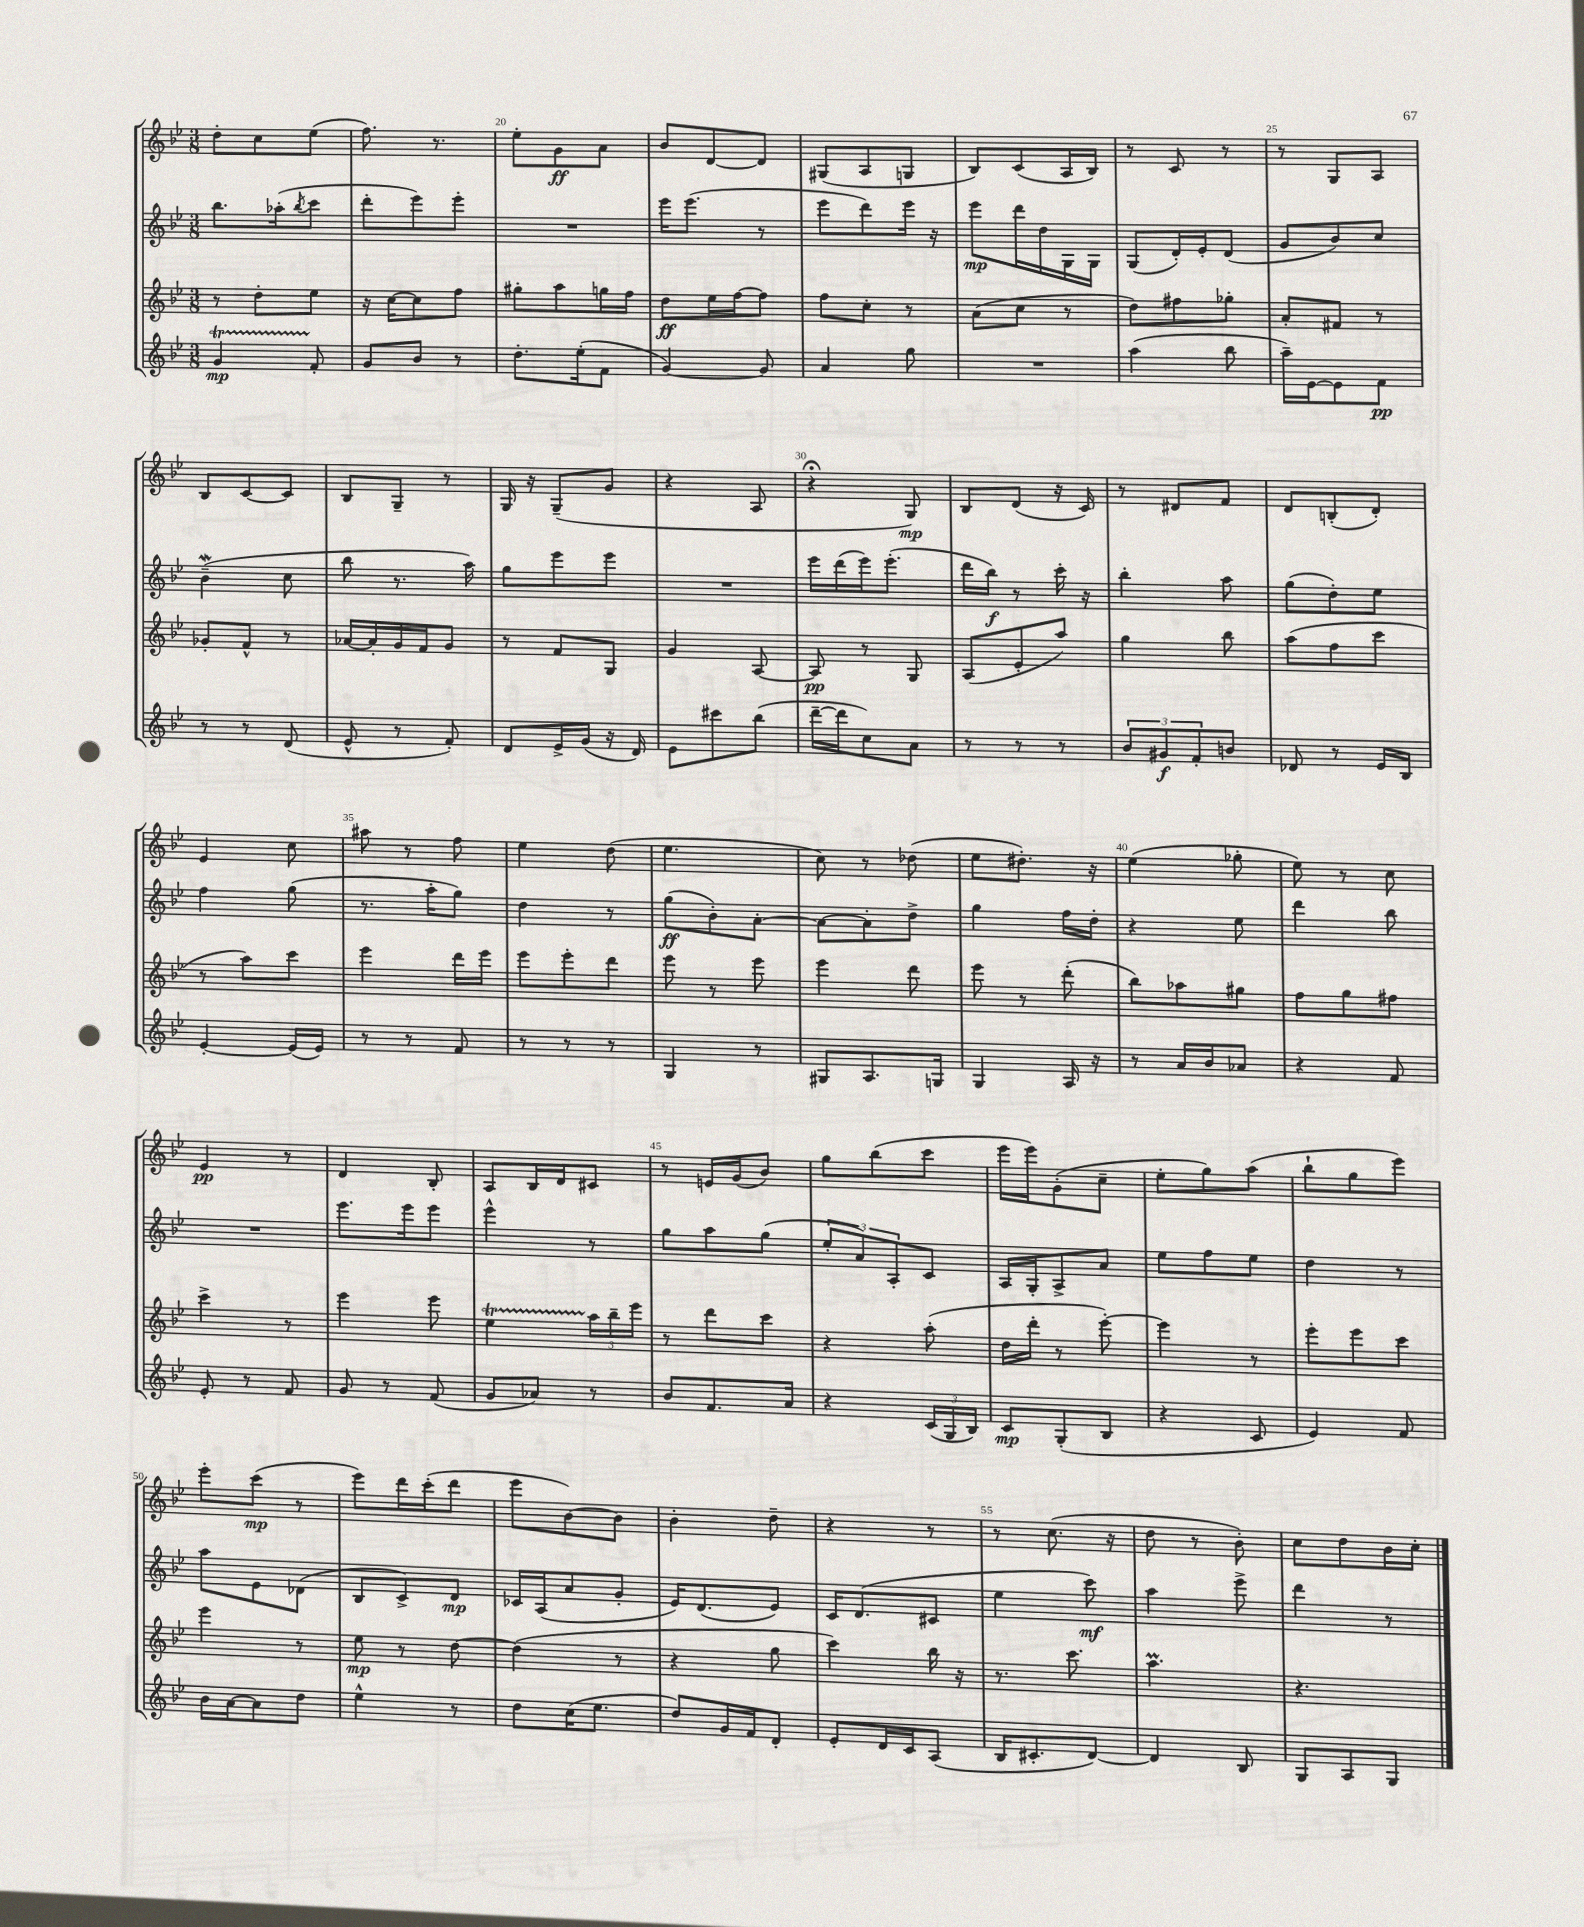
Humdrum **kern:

**kern	**dynam	**kern	**dynam	**kern	**dynam	**kern	**dynam
*part4	*part4	*part3	*part3	*part2	*part2	*part1	*part1
*staff4	*staff4	*staff3	*staff3	*staff2	*staff2	*staff1	*staff1
*clefG2	*	*clefG2	*	*clefG2	*	*clefG2	*
*k[b-e-]	*	*k[b-e-]	*	*k[b-e-]	*	*k[b-e-]	*
*M3/8	*	*M3/8	*	*M3/8	*	*M3/8	*
=18	=18	=18	=18	=18	=18	=18	=18
4gT/	mp	8r	.	8.bb-\L	.	8dd'\L	.
.	.	8dd'\L	.	.	.	8cc\	.
.	.	.	.	(16aa-X'\k	.	.	.
.	.	.	.	8qbb-/	.	.	.
8f'/	.	8ee-\J	.	8ccc\J	.	(8ee-\J	.
=19	=19	=19	=19	=19	=19	=19	=19
8g/L	.	16r	.	8ddd'\L	.	8.ff\)	.
.	.	[16cc\KL	.	.	.	.	.
8b-/J	.	8cc\]	.	8eee-\)	.	.	.
.	.	.	.	.	.	8.r	.
8r	.	8ff\J	.	8eee-'\J	.	.	.
=20	=20	=20	=20	=20	=20	=20	=20
8.dd'\L	.	8gg#X'\L	.	4.r	.	8ee-'\L	.
.	.	8aa\	.	.	.	8g\	ff
(16ee-'\k	.	.	.	.	.	.	.
8f\J	.	16ggn\L	.	.	.	8a\J	.
.	.	16ff\JJ	.	.	.	.	.
=21	=21	=21	=21	=21	=21	=21	=21
[4g/)	.	8dd\L	ff	16eee-\KL	.	8b-/L	.
.	.	.	.	(8.eee-\J	.	.	.
.	.	16ee-\L	.	.	.	[8d/	.
.	.	[16ff\J	.	.	.	.	.
8g/]	.	8ff\J]	.	8r	.	8d/J]	.
=22	=22	=22	=22	=22	=22	=22	=22
4a/	.	8ff\L	.	8eee-\L	.	(8G#X/L	.
.	.	8cc'\J	.	8ddd\)	.	8A/	.
8gg\	.	8r	.	16eee-\Jk	.	8Gn/J	.
.	.	.	.	16r	.	.	.
=23	=23	=23	=23	=23	=23	=23	=23
4.r	.	(8a\L	.	8eee-\L	mp	8B-/L)	.
.	.	8cc\J	.	16ddd\L	.	(8c/	.
.	.	.	.	16dd\	.	.	.
.	.	8r	.	16G\	.	16A/L	.
.	.	.	.	16G\JJ	.	16B-/JJ)	.
=24	=24	=24	=24	=24	=24	=24	=24
(4aa\	.	8dd\L)	.	(8G/L	.	8r	.
.	.	8ff#X\	.	16d'/L)	.	8c/	.
.	.	.	.	16e-'/J	.	.	.
8bb-\	.	8gg-X'\J	.	(8d/J	.	8r	.
=25	=25	=25	=25	=25	=25	=25	=25
16aa~\LL)	.	8a'/L	.	8g/L	.	8r	.
[16e-\J	.	.	.	.	.	.	.
8e-\]	.	8f#X/J	.	8b-/)	.	8G/L	.
8f\J	pp	8r	.	8cc/J	.	8A/J	.
!!LO:LB:g=z
=26	=26	=26	=26	=26	=26	=26	=26
8r	.	8g-X'/L	.	(4b-w~\	.	8B-/L	.
8r	.	8f^^/J	.	.	.	[8c/	.
(8d/	.	8r	.	8cc\	.	8c/J]	.
=27	=27	=27	=27	=27	=27	=27	=27
8e-^^/	.	[16a-X/LL	.	8bb-\	.	8B-/L	.
.	.	16a-'/]	.	.	.	.	.
8r	.	16g/	.	8.r	.	8G~/J	.
.	.	16f/J	.	.	.	.	.
8f'/)	.	8g/J	.	.	.	8r	.
.	.	.	.	16aa\)	.	.	.
=28	=28	=28	=28	=28	=28	=28	=28
8d/L	.	8r	.	8gg\L	.	16G/	.
.	.	.	.	.	.	16r	.
16e-^/L	.	8f/L	.	8eee-\	.	(8G~/L	.
(16g/JJ	.	.	.	.	.	.	.
16r	.	8G/J	.	8eee-\J	.	8g/J	.
16d/)	.	.	.	.	.	.	.
=29	=29	=29	=29	=29	=29	=29	=29
8e-\L	.	4g/	.	4.r	.	4r	.
8ccc#X\	.	.	.	.	.	.	.
(8bb-\J	.	[8A/	.	.	.	8A/	.
=30	=30	=30	=30	=30	=30	=30	=30
[16ddd~\LL	.	8A/]	pp	16eee-\LL	.	4r;<	.
16ddd\J]	.	.	.	(16ddd\	.	.	.
8cc\)	.	8r	.	16eee-\J)	.	.	.
.	.	.	.	(8.eee-'\J	.	.	.
8a\J	.	8G/	.	.	.	8G/)	mp
=31	=31	=31	=31	=31	=31	=31	=31
8r	.	(8A/L	.	16ddd\LL	.	8B-/L	.
.	.	.	.	16bb-\JJ)	f	.	.
8r	.	8e-'/	.	8r	.	(8d/J	.
8r	.	8aa/J)	.	16ccc'\	.	16r	.
.	.	.	.	16r	.	16c/)	.
=32	=32	=32	=32	=32	=32	=32	=32
12b-/L	.	4gg\	.	4bb-'\	.	8r	.
12g#X/	f	.	.	.	.	.	.
.	.	.	.	.	.	8d#X/L	.
12f'/	.	.	.	.	.	.	.
8bn/J	.	8bb-\	.	8aa\	.	8f/J	.
=33	=33	=33	=33	=33	=33	=33	=33
8d-X/	.	(8aa\L	.	(8gg\L	.	8d/L	.
8r	.	8ff\	.	8dd'\)	.	(8Bn'/	.
16e-/LL	.	8ccc\J	.	8ee-\J	.	8d'/J)	.
16B-/JJ	.	.	.	.	.	.	.
!!LO:LB:g=z
=34	=34	=34	=34	=34	=34	=34	=34
[4e-'/	.	8r	.	4ff\	.	4e-/	.
.	.	8aa\L)	.	.	.	.	.
(16e-/LL]	.	8ccc\J	.	(8gg\	.	8cc\	.
16e-/JJ)	.	.	.	.	.	.	.
=35	=35	=35	=35	=35	=35	=35	=35
8r	.	4eee-\	.	8.r	.	8aa#X\	.
8r	.	.	.	.	.	8r	.
.	.	.	.	16aa'\KL	.	.	.
8f/	.	16ddd\LL	.	8gg\J)	.	8ff\	.
.	.	16eee-\JJ	.	.	.	.	.
=36	=36	=36	=36	=36	=36	=36	=36
8r	.	8eee-\L	.	4dd\	.	4ee-\	.
8r	.	8eee-'\	.	.	.	.	.
8r	.	8ddd\J	.	8r	.	(8dd\	.
=37	=37	=37	=37	=37	=37	=37	=37
4G/	.	8eee-\	.	(8gg\L	ff	4.ee-\	.
.	.	8r	.	8b-'\)	.	.	.
8r	.	8eee-\	.	[8a'\J	.	.	.
=38	=38	=38	=38	=38	=38	=38	=38
8G#X/L	.	4eee-\	.	8a\L_	.	8cc\)	.
8.A/	.	.	.	8a'\]	.	8r	.
.	.	8ddd\	.	8dd^\J	.	(8dd-X\	.
16Gn/Jk	.	.	.	.	.	.	.
=39	=39	=39	=39	=39	=39	=39	=39
4G/	.	8eee-\	.	4gg\	.	8ee-\L	.
.	.	8r	.	.	.	8.dd#X'\J)	.
16A/	.	(8ddd'\	.	16ff\LL	.	.	.
16r	.	.	.	16dd'\JJ	.	16r	.
=40	=40	=40	=40	=40	=40	=40	=40
8r	.	8bb-\L)	.	4r	.	(4ee-\	.
16a/LL	.	8aa-X\	.	.	.	.	.
16b-/J	.	.	.	.	.	.	.
8a-X/J	.	8gg#X\J	.	8ee-\	.	8gg-X'\	.
=41	=41	=41	=41	=41	=41	=41	=41
4r	.	8ff\L	.	4ddd\	.	8ee-\)	.
.	.	8gg\	.	.	.	8r	.
8f/	.	8ff#X\J	.	8bb-\	.	8cc\	.
!!LO:LB:g=z
=42	=42	=42	=42	=42	=42	=42	=42
8e-'/	.	4ccc^\	.	4.r	.	4e-/	pp
8r	.	.	.	.	.	.	.
8f/	.	8r	.	.	.	8r	.
=43	=43	=43	=43	=43	=43	=43	=43
8g/	.	4eee-\	.	8.eee-\L	.	4d/	.
8r	.	.	.	.	.	.	.
.	.	.	.	16eee-\k	.	.	.
(8f/	.	8eee-\	.	8eee-\J	.	8B-'/	.
=44	=44	=44	=44	=44	=44	=44	=44
8g/L	.	4ee-T\	.	4eee-^^\	.	8A/L	.
8a-X/J)	.	.	.	.	.	16B-/L	.
.	.	.	.	.	.	16d/J	.
8r	.	24aa\LL	.	8r	.	8c#X/J	.
.	.	24bb-~\	.	.	.	.	.
.	.	24eee-\JJ	.	.	.	.	.
=45	=45	=45	=45	=45	=45	=45	=45
8b-/L	.	8r	.	8gg\L	.	8r	.
8.f/	.	8ddd\L	.	8aa\	.	16en/LL	.
.	.	.	.	.	.	(16g/J	.
.	.	8ccc\J	.	(8gg\J	.	8b-/J)	.
16a/Jk	.	.	.	.	.	.	.
=46	=46	=46	=46	=46	=46	=46	=46
4r	.	4r	.	12ee-'/L	.	8gg\L	.
.	.	.	.	12a/)	.	.	.
.	.	.	.	.	.	(8bb-\	.
.	.	.	.	12A'/	.	.	.
(24c/LL	.	(8aa'\	.	8c/J	.	8ccc\J	.
24G/	.	.	.	.	.	.	.
24B-/JJ)	.	.	.	.	.	.	.
=47	=47	=47	=47	=47	=47	=47	=47
8c/L	mp	16dd\LL	.	16A/LL	.	16eee-\LL	.
.	.	16ddd'\JJ	.	16G'/J	.	16eee-\J)	.
(8G'/	.	8r	.	8A^/	.	(8g'\	.
8B-/J	.	[8eee-'\)	.	8a/J	.	8cc~\J	.
=48	=48	=48	=48	=48	=48	=48	=48
4r	.	4eee-\]	.	8ee-\L	.	8ee-'\L	.
.	.	.	.	8ff\	.	8gg\)	.
8c/	.	8r	.	8ee-\J	.	(8aa\J	.
=49	=49	=49	=49	=49	=49	=49	=49
4e-/)	.	8eee-'\L	.	4dd\	.	8bb-`\L	.
.	.	8eee-\	.	.	.	8gg\	.
8f/	.	8ccc\J	.	8r	.	8eee-\J)	.
!!LO:LB:g=z
=50	=50	=50	=50	=50	=50	=50	=50
16b-\LL	.	4eee-\	.	8aa\L	.	8eee-'\L	.
[16a\J	.	.	.	.	.	.	.
8a\]	.	.	.	8e-\	.	(8ccc\J	mp
8dd\J	.	8r	.	(8d-X\J	.	8r	.
=51	=51	=51	=51	=51	=51	=51	=51
4ee-^^\	.	8ee-\	mp	8B-/L	.	8eee-\L)	.
.	.	8r	.	8c^/)	.	16ddd\L	.
.	.	.	.	.	.	(16ccc'\J	.
8r	.	[8dd\	.	8d/J	mp	8ddd\J	.
=52	=52	=52	=52	=52	=52	=52	=52
8dd\L	.	(4dd\]	.	16c-X/LL	.	8eee-\L	.
.	.	.	.	(16A/J	.	.	.
(16cc\K	.	.	.	8a/	.	[8b-\)	.
8.ee-\J	.	.	.	.	.	.	.
.	.	8r	.	8g'/J	.	8b-\J]	.
=53	=53	=53	=53	=53	=53	=53	=53
8dd/L)	.	4r	.	16e-/KL)	.	4b-'\	.
.	.	.	.	(8.d/	.	.	.
16g/L	.	.	.	.	.	.	.
16f/J	.	.	.	.	.	.	.
8d'/J	.	8gg\	.	8e-/J)	.	8dd~\	.
=54	=54	=54	=54	=54	=54	=54	=54
8e-'/L	.	4ccc\)	.	16c/KL	.	4r	.
.	.	.	.	(8.d/	.	.	.
16d/L	.	.	.	.	.	.	.
16c/J	.	.	.	.	.	.	.
(8A/J	.	16bb-\	.	8c#X/J	.	8r	.
.	.	16r	.	.	.	.	.
=55	=55	=55	=55	=55	=55	=55	=55
16B-/KL	.	8.r	.	4ee-\	.	8r	.
8.c#X'/	.	.	.	.	.	.	.
.	.	.	.	.	.	(8.cc\	.
.	.	8.ccc\	.	.	.	.	.
[8d/J)	.	.	.	8ccc\)	mf	.	.
.	.	.	.	.	.	16r	.
=56	=56	=56	=56	=56	=56	=56	=56
4d/]	.	4.aam\	.	4aa\	.	8dd\	.
.	.	.	.	.	.	8r	.
8B-/	.	.	.	8eee-^\	.	8b-'\)	.
=57	=57	=57	=57	=57	=57	=57	=57
8G/L	.	4.r	.	4ddd\	.	8cc\L	.
8A/	.	.	.	.	.	8dd\	.
8G/J	.	.	.	8r	.	16b-\L	.
.	.	.	.	.	.	16cc'\JJ	.
==	==	==	==	==	==	==	==
*-	*-	*-	*-	*-	*-	*-	*-
